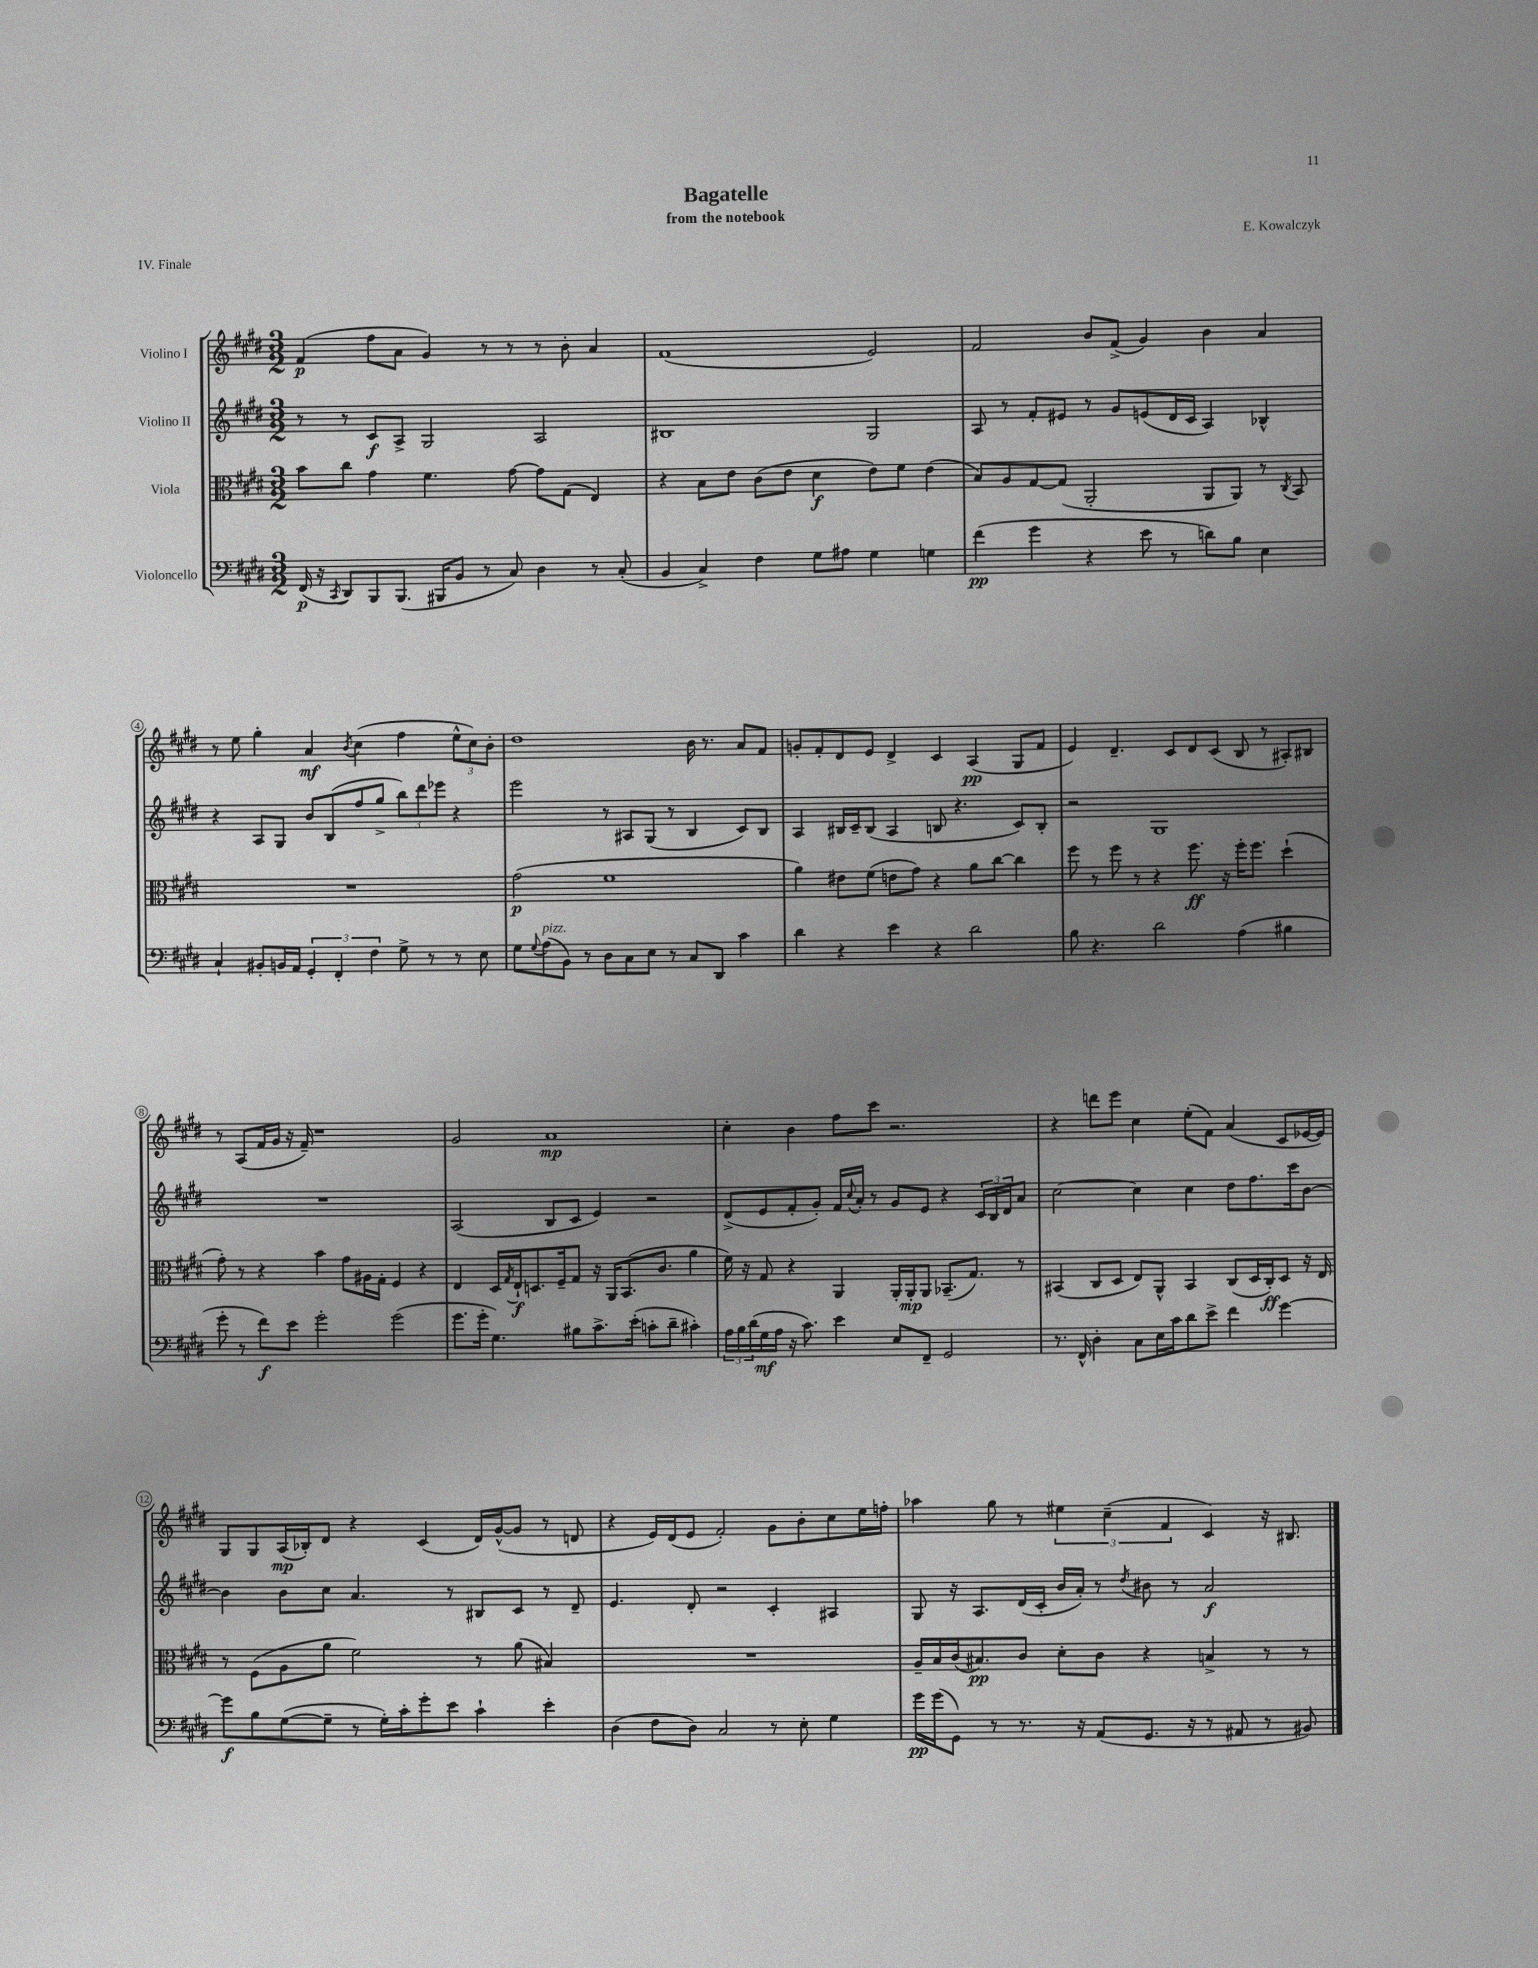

**kern	**dynam	**kern	**dynam	**kern	**dynam	**kern	**dynam
*part4	*part4	*part3	*part3	*part2	*part2	*part1	*part1
*staff4	*staff4	*staff3	*staff3	*staff2	*staff2	*staff1	*staff1
*I"Violoncello	*	*I"Viola	*	*I"Violino II	*	*I"Violino I	*
*clefF4	*	*clefC3	*	*clefG2	*	*clefG2	*
*k[f#c#g#d#]	*	*k[f#c#g#d#]	*	*k[f#c#g#d#]	*	*k[f#c#g#d#]	*
*M3/2	*	*M3/2	*	*M3/2	*	*M3/2	*
=1	=1	=1	=1	=1	=1	=1	=1
(16FF#/	p	8b\L	.	8r	.	(4f#/	p
16r	.	.	.	.	.	.	.
8qCC#/	.	.	.	.	.	.	.
8DD#/L)	.	8cc#\J	.	8r	.	.	.
8BBB/	.	4g#\	.	8c#/L	f	8ff#\L	.
(8.BBB/J	.	.	.	8A^/J	.	8a\J	.
.	.	4.f#\	.	2G#/	.	4g#/)	.
16BBB#X/KL	.	.	.	.	.	.	.
8BB/J	.	.	.	.	.	.	.
8r	.	.	.	.	.	8r	.
8C#/)	.	[8g#\	.	.	.	8r	.
4D#\	.	8g#\L]	.	2A/	.	8r	.
.	.	(8G#\J	.	.	.	8b'\	.
8r	.	4E/)	.	.	.	4a/	.
(8C#'/	.	.	.	.	.	.	.
=2	=2	=2	=2	=2	=2	=2	=2
4BB/	.	4r	.	1B#X	.	(1f#	.
4C#^/)	.	8B\L	.	.	.	.	.
.	.	8e\J	.	.	.	.	.
4F#\	.	(8c#\L	.	.	.	.	.
.	.	8e\J	.	.	.	.	.
8G#\L	.	4d#\	f	.	.	.	.
8A#X\J	.	.	.	.	.	.	.
4G#\	.	8e\L)	.	2G#/	.	2e/)	.
.	.	8f#\J	.	.	.	.	.
4Gn\	.	(4e\	.	.	.	.	.
=3	=3	=3	=3	=3	=3	=3	=3
(4f#\	pp	8B/L)	.	8A/	.	2f#/	.
.	.	8A/	.	8r	.	.	.
4g#\	.	[8G#/	.	8f#'/L	.	.	.
.	.	(8G#/J]	.	8e#X/J	.	.	.
4r	.	2AA'/	.	8r	.	8b/L	.
.	.	.	.	8g#/L	.	(8f#^/J	.
8e\	.	.	.	(8en/	.	4g#/)	.
8r	.	.	.	16d#/L	.	.	.
.	.	.	.	16c#/JJ	.	.	.
8dn\L)	.	8AA/L	.	4A/)	.	4b\	.
8B\J	.	8AA/J)	.	.	.	.	.
4E\	.	8r	.	4B-X^^/	.	4a/	.
.	.	8qC#/	.	.	.	.	.
.	.	8BB/	.	.	.	.	.
!!LO:LB:g=z
=4	=4	=4	=4	=4	=4	=4	=4
4C#`/	.	1.r	.	4r	.	8r	.
.	.	.	.	.	.	8ee\	.
8BB#X'/L	.	.	.	8A/L	.	4gg#'\	.
16BBn/L	.	.	.	8G#/J	.	.	.
16AA/JJ	.	.	.	.	.	.	.
6GG#'/	.	.	.	8b/L	.	4a/	mf
.	.	.	.	(8B/	.	.	.
6FF#'/	.	.	.	.	.	.	.
.	.	.	.	.	.	8qb/	.
.	.	.	.	8ff#/	.	(4cc#\	.
6F#\	.	.	.	.	.	.	.
.	.	.	.	8gg#^/J	.	.	.
8G#^\	.	.	.	12bb\L)	.	4ff#\	.
.	.	.	.	12ddd#\	.	.	.
8r	.	.	.	.	.	.	.
.	.	.	.	12eee-X\J	.	.	.
8r	.	.	.	4r	.	12ee^^\L	.
.	.	.	.	.	.	12cc#\)	.
8E\	.	.	.	.	.	.	.
.	.	.	.	.	.	12b'\J	.
=5	=5	=5	=5	=5	=5	=5	=5
8G#\L	.	(2g#\	p	2eee\	.	1dd#	.
8qqG#/	.	.	.	.	.	.	.
!LO:TX:a:i:t=pizz.	!	!	!	!	!	!	!
(8A\	.	.	.	.	.	.	.
8BB\J)	.	.	.	.	.	.	.
8r	.	.	.	.	.	.	.
8D#\L	.	1f#	.	8r	.	.	.
8C#\	.	.	.	8A#X/L	.	.	.
8E\J	.	.	.	(8G#/J	.	.	.
8r	.	.	.	8r	.	.	.
8C#/L	.	.	.	4B/	.	16b\	.
.	.	.	.	.	.	8.r	.
8DD#/J	.	.	.	.	.	.	.
4c#\	.	.	.	8c#/L)	.	8a/L	.
.	.	.	.	8B/J	.	8f#/J	.
=6	=6	=6	=6	=6	=6	=6	=6
4d#\	.	4a\)	.	4A/	.	8gn'/L	.
.	.	.	.	.	.	8f#'/	.
4r	.	8e#X\L	.	16B#X/LL	.	8d#/	.
.	.	.	.	16c#~/J	.	.	.
.	.	(8f#\J	.	(8B#/J	.	8e/J	.
4e\	.	8en\L	.	4A/	.	4d#^/	.
.	.	8g#\J)	.	.	.	.	.
4r	.	4r	.	8Bn/	.	4c#/	.
.	.	.	.	4.r	.	.	.
2d#\	.	8a\L	.	.	.	(4A/	pp
.	.	[8cc#\J	.	.	.	.	.
.	.	4cc#\]	.	8c#/L)	.	8G#/L	.
.	.	.	.	8B'/J	.	8f#/J	.
=7	=7	=7	=7	=7	=7	=7	=7
8B\	.	8ff#\	.	2r	.	4e/)	.
4.r	.	8r	.	.	.	.	.
.	.	8ff#\	.	.	.	4.d#~/	.
.	.	8r	.	.	.	.	.
2d#\	.	4r	.	1G#	.	.	.
.	.	.	.	.	.	8c#/L	.
.	.	8.ff#\	ff	.	.	8d#/	.
.	.	.	.	.	.	(8c#/J	.
.	.	16r	.	.	.	.	.
(4A\	.	16ff#'\KL	.	.	.	8B/	.
.	.	8.ff#\J	.	.	.	.	.
.	.	.	.	.	.	8r	.
4B#X\	.	(4dd#`\	.	.	.	8A#X'/L)	.
.	.	.	.	.	.	8B#X/J	.
!!LO:LB:g=z
=8	=8	=8	=8	=8	=8	=8	=8
8g#'\	.	8g#'\)	.	1.r	.	8r	.
8r	.	8r	.	.	.	(8A/L	.
8f#\L)	f	4r	.	.	.	16f#/L	.
.	.	.	.	.	.	16g#/JJ	.
8e\J	.	.	.	.	.	16r	.
.	.	.	.	.	.	16f#~/)	.
2g#'\	.	4b\	.	.	.	1r	.
.	.	8g#\L	.	.	.	.	.
.	.	16A#X\L	.	.	.	.	.
.	.	16G#'\JJ	.	.	.	.	.
(2g#\	.	4F#/	.	.	.	.	.
.	.	4r	.	.	.	.	.
=9	=9	=9	=9	=9	=9	=9	=9
8.g#\L	.	4E/	.	(2A/	.	2g#/	.
16g#'\Jk	.	.	.	.	.	.	.
4.G#\)	.	16D#/LL	.	.	.	.	.
.	.	8qG#/	.	.	.	.	.
.	.	16E`/J	f	.	.	.	.
.	.	8.Dn/	.	.	.	.	.
.	.	.	.	8B/L	.	1a	mp
.	.	16F#~/k	.	.	.	.	.
8B#X\L	.	8G#/J	.	8c#/J	.	.	.
8.c#^\	.	16r	.	4e/)	.	.	.
.	.	16AA/KL	.	.	.	.	.
.	.	(8.BB/	.	.	.	.	.
(16e'\Jk	.	.	.	.	.	.	.
8cn'\L	.	.	.	2r	.	.	.
.	.	8.c#/J	.	.	.	.	.
8d#~\J	.	.	.	.	.	.	.
4c#X'\)	.	4a\	.	.	.	.	.
=10	=10	=10	=10	=10	=10	=10	=10
24A\LL	.	16f#\)	.	(8d#^/L	.	4cc#'\	.
24B\	.	.	.	.	.	.	.
.	.	16r	.	.	.	.	.
(24d#\	.	.	.	.	.	.	.
16G#\	mf	8G#/	.	8e/	.	.	.
16A\JJ	.	.	.	.	.	.	.
16r	.	4r	.	8f#'/	.	4b\	.
8.c#\)	.	.	.	.	.	.	.
.	.	.	.	8g#'/J)	.	.	.
4e\	.	4AA/	.	16f#/LL	.	8ff#\L	.
.	.	.	.	8qqcc#/	.	.	.
.	.	.	.	16a'/JJ	.	.	.
.	.	.	.	8r	.	8ccc#\J	.
8E/L	.	16AA'/LL	.	8g#/L	.	2.r	.
.	.	16AA'/J	mp	.	.	.	.
8FF#~/J	.	8AA/J	.	8e/J	.	.	.
2GG#/	.	(8.BB-X~/L	.	4r	.	.	.
.	.	8.G#/J)	.	.	.	.	.
.	.	.	.	24c#/LL	.	.	.
.	.	.	.	24B/	.	.	.
.	.	.	.	24d#/J	.	.	.
.	.	8r	.	8a/J	.	.	.
=11	=11	=11	=11	=11	=11	=11	=11
8.r	.	(4BB#X/	.	[2cc#\	.	4r	.
16FF#^^/	.	.	.	.	.	.	.
4D#'\	.	8C#/L	.	.	.	8dddn\L	.
.	.	8D#/J	.	.	.	8eee\J	.
8C#\L	.	8E/L)	.	4cc#\]	.	4cc#\	.
16E\L	.	8AA^^/J	.	.	.	.	.
16c#\J	.	.	.	.	.	.	.
8d#\	.	4BB#/	.	4cc#\	.	(8ee'\L	.
8e^\J	.	.	.	.	.	8f#\J)	.
4f#\	.	(8C#/L	.	8dd#\L	.	(4a/	.
.	.	16D#/L	.	8.ff#\	.	.	.
.	.	16C#'/J)	ff	.	.	.	.
[4g#\	.	8D#/J	.	.	.	8c#/L	.
.	.	.	.	16ccc#\k	.	.	.
.	.	16r	.	[8b\J	.	[16e-X/L	.
.	.	16E/	.	.	.	16e-/JJ])	.
!!LO:LB:g=z
=12	=12	=12	=12	=12	=12	=12	=12
8g#\L]	f	8r	.	4b\]	.	8G#/L	.
8B\	.	(8F#\L	.	.	.	8G#/	.
([8G#\	.	8A\	.	8b\L	.	(16A/L	mp
.	.	.	.	.	.	16B-X'/J)	.
8G#~\J]	.	8a\J	.	8cc#\J	.	8d#/J	.
8r	.	2f#\)	.	4.a/	.	4r	.
16G#'\LL)	.	.	.	.	.	.	.
16c#'\J	.	.	.	.	.	.	.
8g#'\	.	.	.	.	.	(4c#/	.
8e\J	.	.	.	8r	.	.	.
4c#`\	.	8r	.	8B#X/L	.	16d#/LL)	.
.	.	.	.	.	.	([16g#^^/J	.
.	.	(8a\	.	8c#/J	.	8g#/J]	.
4e'\	.	4B#X/)	.	8r	.	8r	.
.	.	.	.	8d#~/	.	8dn/	.
=13	=13	=13	=13	=13	=13	=13	=13
(4D#\	.	1.r	.	4.e/	.	4r	.
8F#\L	.	.	.	.	.	16e/LL)	.
.	.	.	.	.	.	(16d#/J	.
8D#\J)	.	.	.	8d#'/	.	8e/J	.
2C#/	.	.	.	2r	.	2f#'/)	.
8r	.	.	.	4c#'/	.	8g#\L	.
8E'\	.	.	.	.	.	8b'\	.
4G#\	.	.	.	4A#X/	.	8cc#\	.
.	.	.	.	.	.	16ee\L	.
.	.	.	.	.	.	16ffn'\JJ	.
=14	=14	=14	=14	=14	=14	=14	=14
16g#\LL	pp	16A~/LL	.	8G#/	.	4aa-X\	.
(16g#\J	.	16B/	.	.	.	.	.
8GG#\J)	.	(16c#/J	.	16r	.	.	.
.	.	8.B#X/)	pp	8.A/L	.	.	.
8r	.	.	.	.	.	8gg#\	.
8.r	.	8c#/J	.	(16d#/L	.	8r	.
.	.	.	.	16c#'/JJ	.	.	.
.	.	8d#'\L	.	16b/LL	.	6ee#X\	.
16r	.	.	.	16a'/JJ)	.	.	.
(8AA/L	.	8c#\J	.	8r	.	.	.
.	.	.	.	.	.	(6cc#~\	.
.	.	.	.	8qdd#/	.	.	.
8.GG#/J	.	4r	.	8b#X\	.	.	.
.	.	.	.	.	.	6f#/	.
.	.	.	.	8r	.	.	.
16r	.	.	.	.	.	.	.
8r	.	4Bn^/	.	2a/	f	4c#/)	.
8AA#X/	.	.	.	.	.	.	.
8r	.	8r	.	.	.	16r	.
.	.	.	.	.	.	8.B#X/	.
8BB#X/)	.	8r	.	.	.	.	.
==	==	==	==	==	==	==	==
*-	*-	*-	*-	*-	*-	*-	*-
